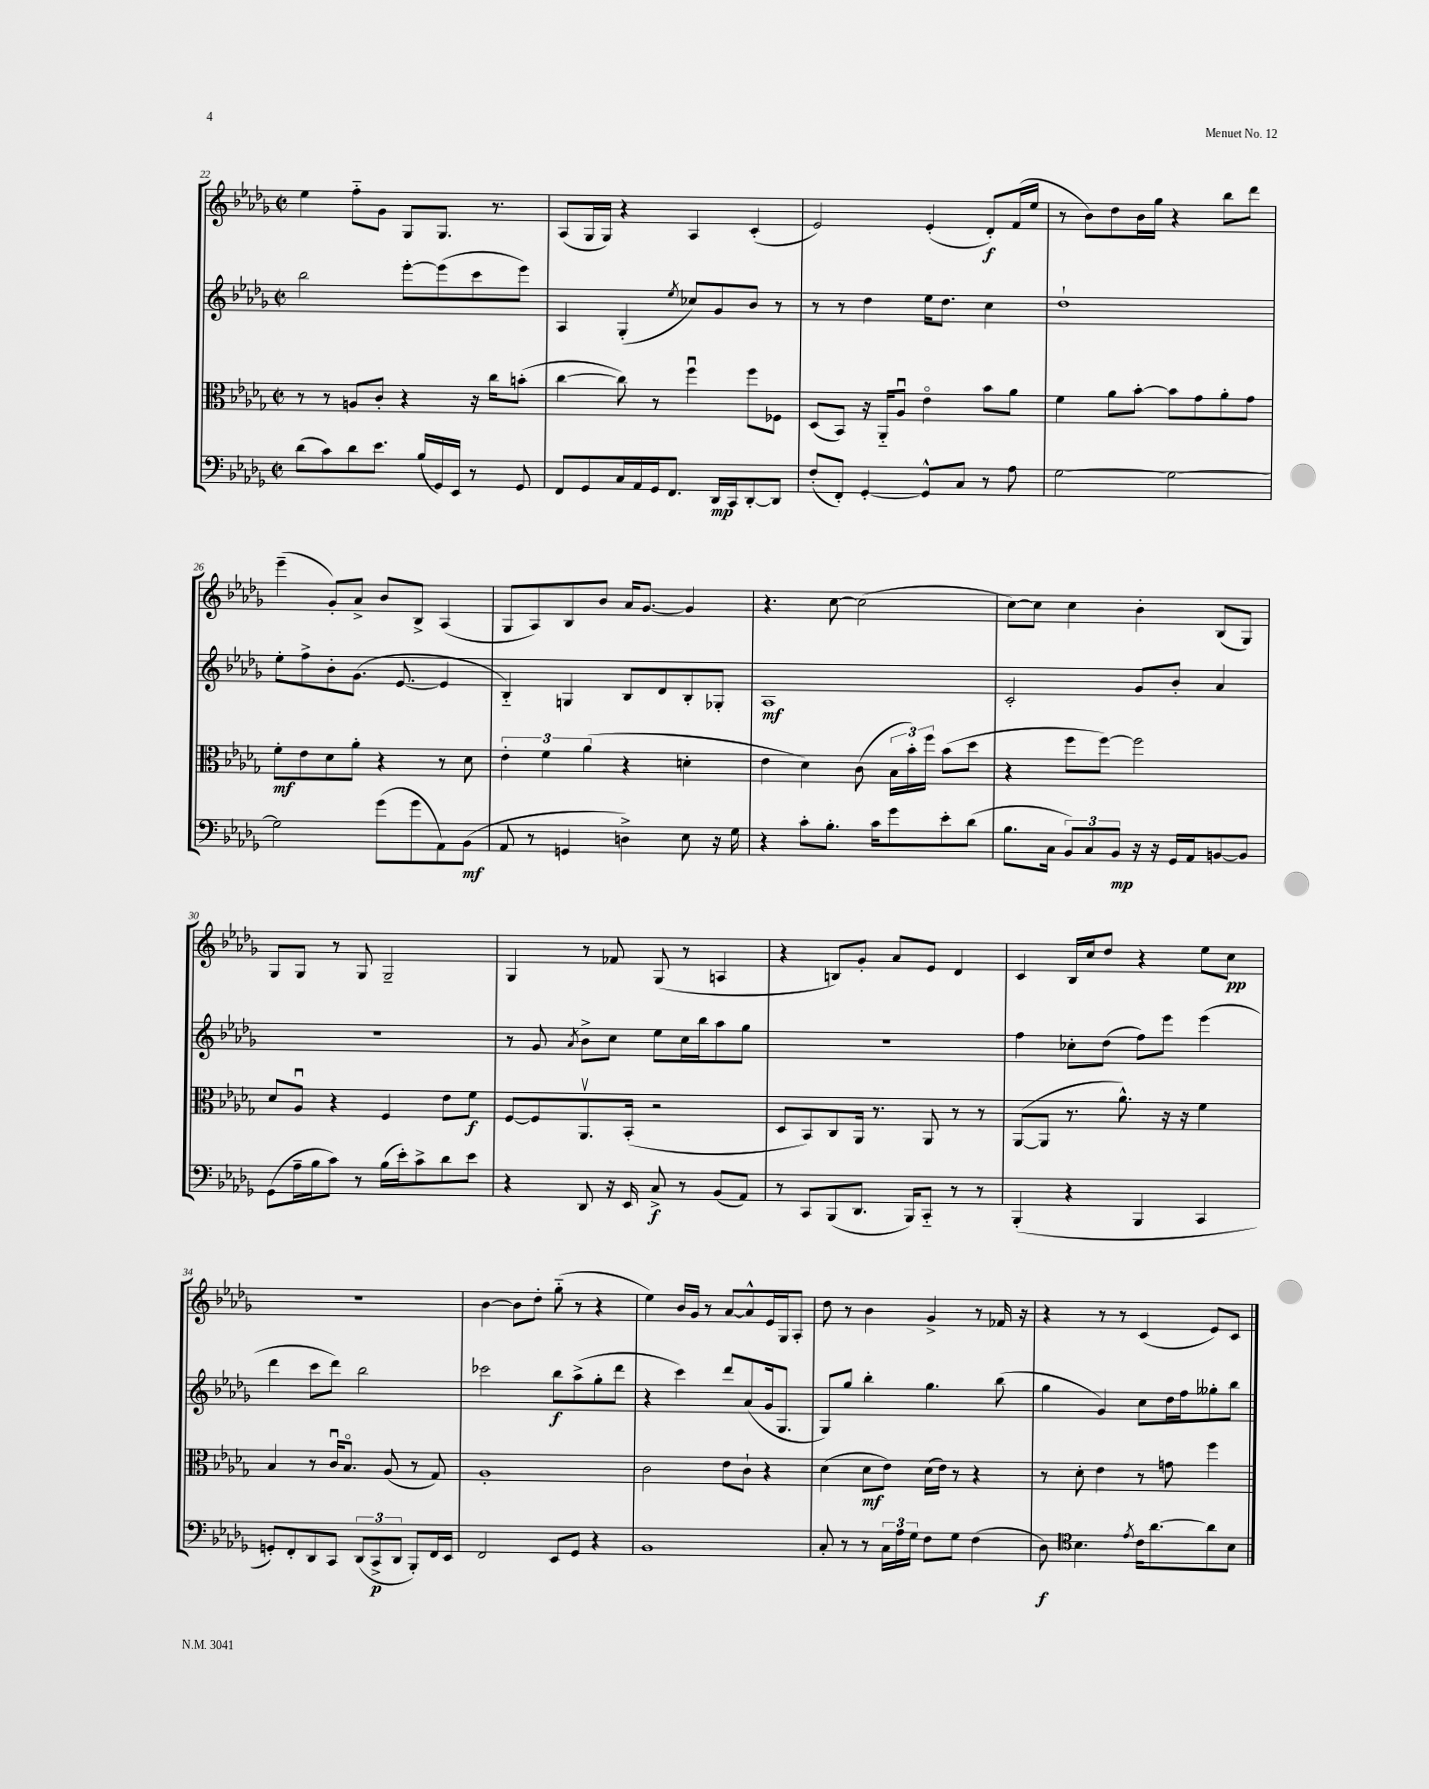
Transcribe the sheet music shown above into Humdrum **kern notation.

**kern	**dynam	**kern	**dynam	**kern	**dynam	**kern	**dynam
*part4	*part4	*part3	*part3	*part2	*part2	*part1	*part1
*staff4	*staff4	*staff3	*staff3	*staff2	*staff2	*staff1	*staff1
*clefF4	*	*clefC3	*	*clefG2	*	*clefG2	*
*k[b-e-a-d-g-]	*	*k[b-e-a-d-g-]	*	*k[b-e-a-d-g-]	*	*k[b-e-a-d-g-]	*
*M2/2	*	*M2/2	*	*M2/2	*	*M2/2	*
*met(c|)	*	*met(c|)	*	*met(c|)	*	*met(c|)	*
=22	=22	=22	=22	=22	=22	=22	=22
(8d-\L	.	8r	.	2bb-\	.	4ee-\	.
8c\)	.	8r	.	.	.	.	.
8d-\	.	8An/L	.	.	.	8ff\L	.
8.e-\J	.	8c'/J	.	.	.	8g-\J	.
.	.	4r	.	[8eee-'\L	.	8G-/L	.
(16B-/LL	.	.	.	.	.	.	.
16GG-/)	.	.	.	(8eee-\]	.	8.G-/J	.
16EE-/JJ	.	.	.	.	.	.	.
8r	.	16r	.	8ccc\	.	.	.
.	.	16cc\KL	.	.	.	8.r	.
8GG-/	.	(8bn'\J	.	8eee-\J)	.	.	.
=23	=23	=23	=23	=23	=23	=23	=23
8FF/L	.	[4cc\	.	4A-/	.	(8A-/L	.
8GG-/	.	.	.	.	.	16G-/L	.
.	.	.	.	.	.	16G-/JJ)	.
16C/L	.	8cc\])	.	(4G-'/	.	4r	.
16AA-/	.	.	.	.	.	.	.
16GG-/J	.	8r	.	.	.	.	.
8.FF/J	.	.	.	.	.	.	.
.	.	.	.	8qee-/	.	.	.
.	.	4ffu\	.	8cc-X/L)	.	4A-/	.
16DD-/LL	mp	.	.	8g-/	.	.	.
16CC/J	.	.	.	.	.	.	.
[8DD-'/	.	8ff\L	.	8b-/J	.	(4c'/	.
8DD-/J]	.	8F-X\J	.	8r	.	.	.
=24	=24	=24	=24	=24	=24	=24	=24
(8F'/L	.	(8D-/L	.	8r	.	2e-/)	.
8FF'/J)	.	8BB-/J)	.	8r	.	.	.
[4GG-'/	.	16r	.	4dd-\	.	.	.
.	.	16AA-/KL	.	.	.	.	.
.	.	8A-u/J	.	.	.	.	.
8GG-^^/L]	.	4e-\	.	16ee-\KL	.	(4e-'/	.
.	.	.	.	8.dd-\J	.	.	.
8C/J	.	.	.	.	.	.	.
8r	.	8b-\L	.	4cc\	.	8d-'/L)	f
8A-\	.	8a-\J	.	.	.	(16f/L	.
.	.	.	.	.	.	16ee-/JJ	.
=25	=25	=25	=25	=25	=25	=25	=25
[2G-\	.	4f\	.	1dd-`	.	8r	.
.	.	.	.	.	.	8b-\L)	.
.	.	8a-\L	.	.	.	8dd-\	.
.	.	[8b-'\J	.	.	.	16b-\L	.
.	.	.	.	.	.	16gg-\JJ	.
2G-\_	.	8b-\L]	.	.	.	4r	.
.	.	8g-\	.	.	.	.	.
.	.	8a-'\	.	.	.	8bb-\L	.
.	.	8g-\J	.	.	.	8ddd-\J	.
!!LO:LB:g=z
=26	=26	=26	=26	=26	=26	=26	=26
2G-\]	.	8f'\L	mf	8ee-'\L	.	(4eee-~\	.
.	.	8e-\	.	8ff^\	.	.	.
.	.	8d-\	.	8b-'\	.	8g-'/L)	.
.	.	8a-'\J	.	(8.g-\J	.	8a-^/J	.
(8g-\L	.	4r	.	.	.	8b-/L	.
.	.	.	.	[8.e-/	.	.	.
8g-\	.	.	.	.	.	8B-^/J	.
8AA-\)	.	8r	.	4e-/]	.	(4A-/	.
(8BB-\J	mf	8d-\	.	.	.	.	.
=27	=27	=27	=27	=27	=27	=27	=27
8AA-/	.	6e-'\	.	4B-/)	.	8G-/L	.
8r	.	.	.	.	.	8A-/)	.
.	.	6f\	.	.	.	.	.
4GGn/	.	.	.	4Gn/	.	8B-/	.
.	.	(6a-\	.	.	.	.	.
.	.	.	.	.	.	8b-/J	.
4Dn^\)	.	4r	.	8B-/L	.	16a-/KL	.
.	.	.	.	.	.	[8.g-/J	.
.	.	.	.	8d-/	.	.	.
8E-\	.	4dn'\	.	8B-'/	.	4g-/]	.
16r	.	.	.	8G-X'/J	.	.	.
16G-\	.	.	.	.	.	.	.
=28	=28	=28	=28	=28	=28	=28	=28
4r	.	4e-\	.	1A-	mf	4.r	.
8c'\L	.	4d-\)	.	.	.	.	.
8.B-'\J	.	.	.	.	.	[8cc\	.
.	.	(8c\	.	.	.	(2cc\]	.
16c\KL	.	.	.	.	.	.	.
8g-\	.	24B-\LL	.	.	.	.	.
.	.	24b-'\)	.	.	.	.	.
.	.	24ff\JJ	.	.	.	.	.
8e-'\	.	(8b-\L	.	.	.	.	.
(8d-\J	.	8dd-\J	.	.	.	.	.
=29	=29	=29	=29	=29	=29	=29	=29
8.B-\L	.	4r	.	2c'/	.	[8cc\L)	.
.	.	.	.	.	.	8cc\J]	.
16C\Jk	.	.	.	.	.	.	.
12BB-/L)	.	8ff\L	.	.	.	4cc\	.
12C/	.	.	.	.	.	.	.
.	.	[8ff\J)	.	.	.	.	.
12BB-/J	mp	.	.	.	.	.	.
16r	.	2ff\]	.	8g-/L	.	4b-'\	.
16r	.	.	.	.	.	.	.
16GG-/LL	.	.	.	8b-'/J	.	.	.
16AA-/J	.	.	.	.	.	.	.
[8BBn/	.	.	.	4a-/	.	(8B-/L	.
8BB/J]	.	.	.	.	.	8G-/J)	.
!!LO:LB:g=z
=30	=30	=30	=30	=30	=30	=30	=30
(8GG-\L	.	8d-/L	.	1r	.	8G-/L	.
16A-~\L	.	8A-u/J	.	.	.	8G-/J	.
16B-\J	.	.	.	.	.	.	.
8c\J)	.	4r	.	.	.	8r	.
8r	.	.	.	.	.	8G-/	.
(16B-\LL	.	4F/	.	.	.	2G-~/	.
16e-'\J)	.	.	.	.	.	.	.
8c^\	.	.	.	.	.	.	.
8d-\	.	8e-\L	.	.	.	.	.
8e-\J	.	8f\J	f	.	.	.	.
=31	=31	=31	=31	=31	=31	=31	=31
4r	.	[8F/L	.	8r	.	4G-/	.
.	.	8F/]	.	8g-/	.	.	.
.	.	.	.	8qa-/	.	.	.
8DD-/	.	8.AA-v/	.	8b-^\L	.	8r	.
16r	.	.	.	8cc\J	.	8f-X/	.
16EE-/	.	(16BB-'/Jk	.	.	.	.	.
8C^/	f	2r	.	8ee-\L	.	(8G-/	.
8r	.	.	.	16cc\L	.	8r	.
.	.	.	.	16bb-\J	.	.	.
(8BB-/L	.	.	.	8aa-\	.	4An/	.
8AA-/J)	.	.	.	8gg-\J	.	.	.
=32	=32	=32	=32	=32	=32	=32	=32
8r	.	8D-/L	.	1r	.	4r	.
8CC/L	.	8BB-/)	.	.	.	.	.
(8BBB-/	.	8C/	.	.	.	8Bn/L)	.
8.DD-/J	.	16AA-/Jk	.	.	.	8g-'/J	.
.	.	8.r	.	.	.	.	.
.	.	.	.	.	.	8a-/L	.
16BBB-/KL)	.	.	.	.	.	.	.
8CC/J	.	8AA-/	.	.	.	8e-/J	.
8r	.	8r	.	.	.	4d-/	.
8r	.	8r	.	.	.	.	.
=33	=33	=33	=33	=33	=33	=33	=33
(4BBB-'/	.	([8AA-/L	.	4ff\	.	4c/	.
.	.	8AA-/J]	.	.	.	.	.
4r	.	8.r	.	8cc-X'\L	.	16B-/LL	.
.	.	.	.	.	.	16cc/J	.
.	.	.	.	(8dd-\J	.	8dd-/J	.
.	.	8.a-^^\)	.	.	.	.	.
4BBB-/	.	.	.	8ff\L)	.	4r	.
.	.	16r	.	8eee-\J	.	.	.
.	.	16r	.	.	.	.	.
4CC/	.	4f\	.	(4eee-\	.	8ee-\L	.
.	.	.	.	.	.	8cc\J	pp
!!LO:LB:g=z
=34	=34	=34	=34	=34	=34	=34	=34
8GGn'/L)	.	4B-/	.	4ddd-\	.	1r	.
8FF'/	.	.	.	.	.	.	.
8DD-/	.	8r	.	8ccc\L	.	.	.
8CC/J	.	16cu/KL	.	8ddd-\J)	.	.	.
.	.	8.B-/J	.	.	.	.	.
(12DD-/L	.	.	.	2bb-\	.	.	.
12CC^/	p	.	.	.	.	.	.
.	.	(8A-/	.	.	.	.	.
12DD-/J	.	.	.	.	.	.	.
8BBB-'/L)	.	8r	.	.	.	.	.
16FF/L	.	8G-/)	.	.	.	.	.
16EE-/JJ	.	.	.	.	.	.	.
=35	=35	=35	=35	=35	=35	=35	=35
2FF/	.	1A-'	.	2ccc-X\	.	[4b-\	.
.	.	.	.	.	.	8b-\L]	.
.	.	.	.	.	.	8dd-'\J	.
8EE-/L	.	.	.	8bb-\L	f	(8gg-\	.
8GG-/J	.	.	.	(8aa-^\	.	8r	.
4r	.	.	.	8gg-'\	.	4r	.
.	.	.	.	8ddd-\J	.	.	.
=36	=36	=36	=36	=36	=36	=36	=36
1BB-	.	2c\	.	4r	.	4ee-\)	.
.	.	.	.	4ccc\)	.	16b-/LL	.
.	.	.	.	.	.	16g-/JJ	.
.	.	.	.	.	.	8r	.
.	.	8e-\L	.	8ddd-/L	.	[8a-/L	.
.	.	8c`\J	.	(8a-/	.	8a-^^/]	.
.	.	4r	.	16g-/k	.	16e-/L	.
.	.	.	.	8.G-/J	.	16G-/J	.
.	.	.	.	.	.	8A-'/J	.
=37	=37	=37	=37	=37	=37	=37	=37
8C'/	.	(4d-\	.	8G-/L)	.	8dd-\	.
8r	.	.	.	8gg-/J	.	8r	.
8r	.	8d-\L	mf	4bb-'\	.	4b-\	.
24C\LL	.	8e-\J)	.	.	.	.	.
24A-\	.	.	.	.	.	.	.
24G-\JJ	.	.	.	.	.	.	.
8F\L	.	(16d-\LL	.	4.gg-\	.	4g-^/	.
.	.	16e-\JJ)	.	.	.	.	.
8G-\J	.	8r	.	.	.	.	.
(4F\	.	4r	.	.	.	8r	.
.	.	.	.	(8bb-\	.	16f-X/	.
.	.	.	.	.	.	16r	.
=38	=38	=38	=38	=38	=38	=38	=38
8D-\)	f	8r	.	4gg-\	.	4r	.
*clefC4	*	*	*	*	*	*	*
4.B-\	.	8d-'\	.	.	.	.	.
.	.	4e-\	.	4g-/)	.	8r	.
.	.	.	.	.	.	8r	.
8qe-/	.	.	.	.	.	.	.
16c\KL	.	8r	.	8cc\L	.	(4c/	.
[8.a-\	.	.	.	.	.	.	.
.	.	8gn\	.	16dd-\L	.	.	.
.	.	.	.	16ff\J	.	.	.
8a-\]	.	4ff\	.	8gg--X'\	.	8e-/L)	.
8B-\J	.	.	.	8bb-\J	.	8c/J	.
==	==	==	==	==	==	==	==
*-	*-	*-	*-	*-	*-	*-	*-
